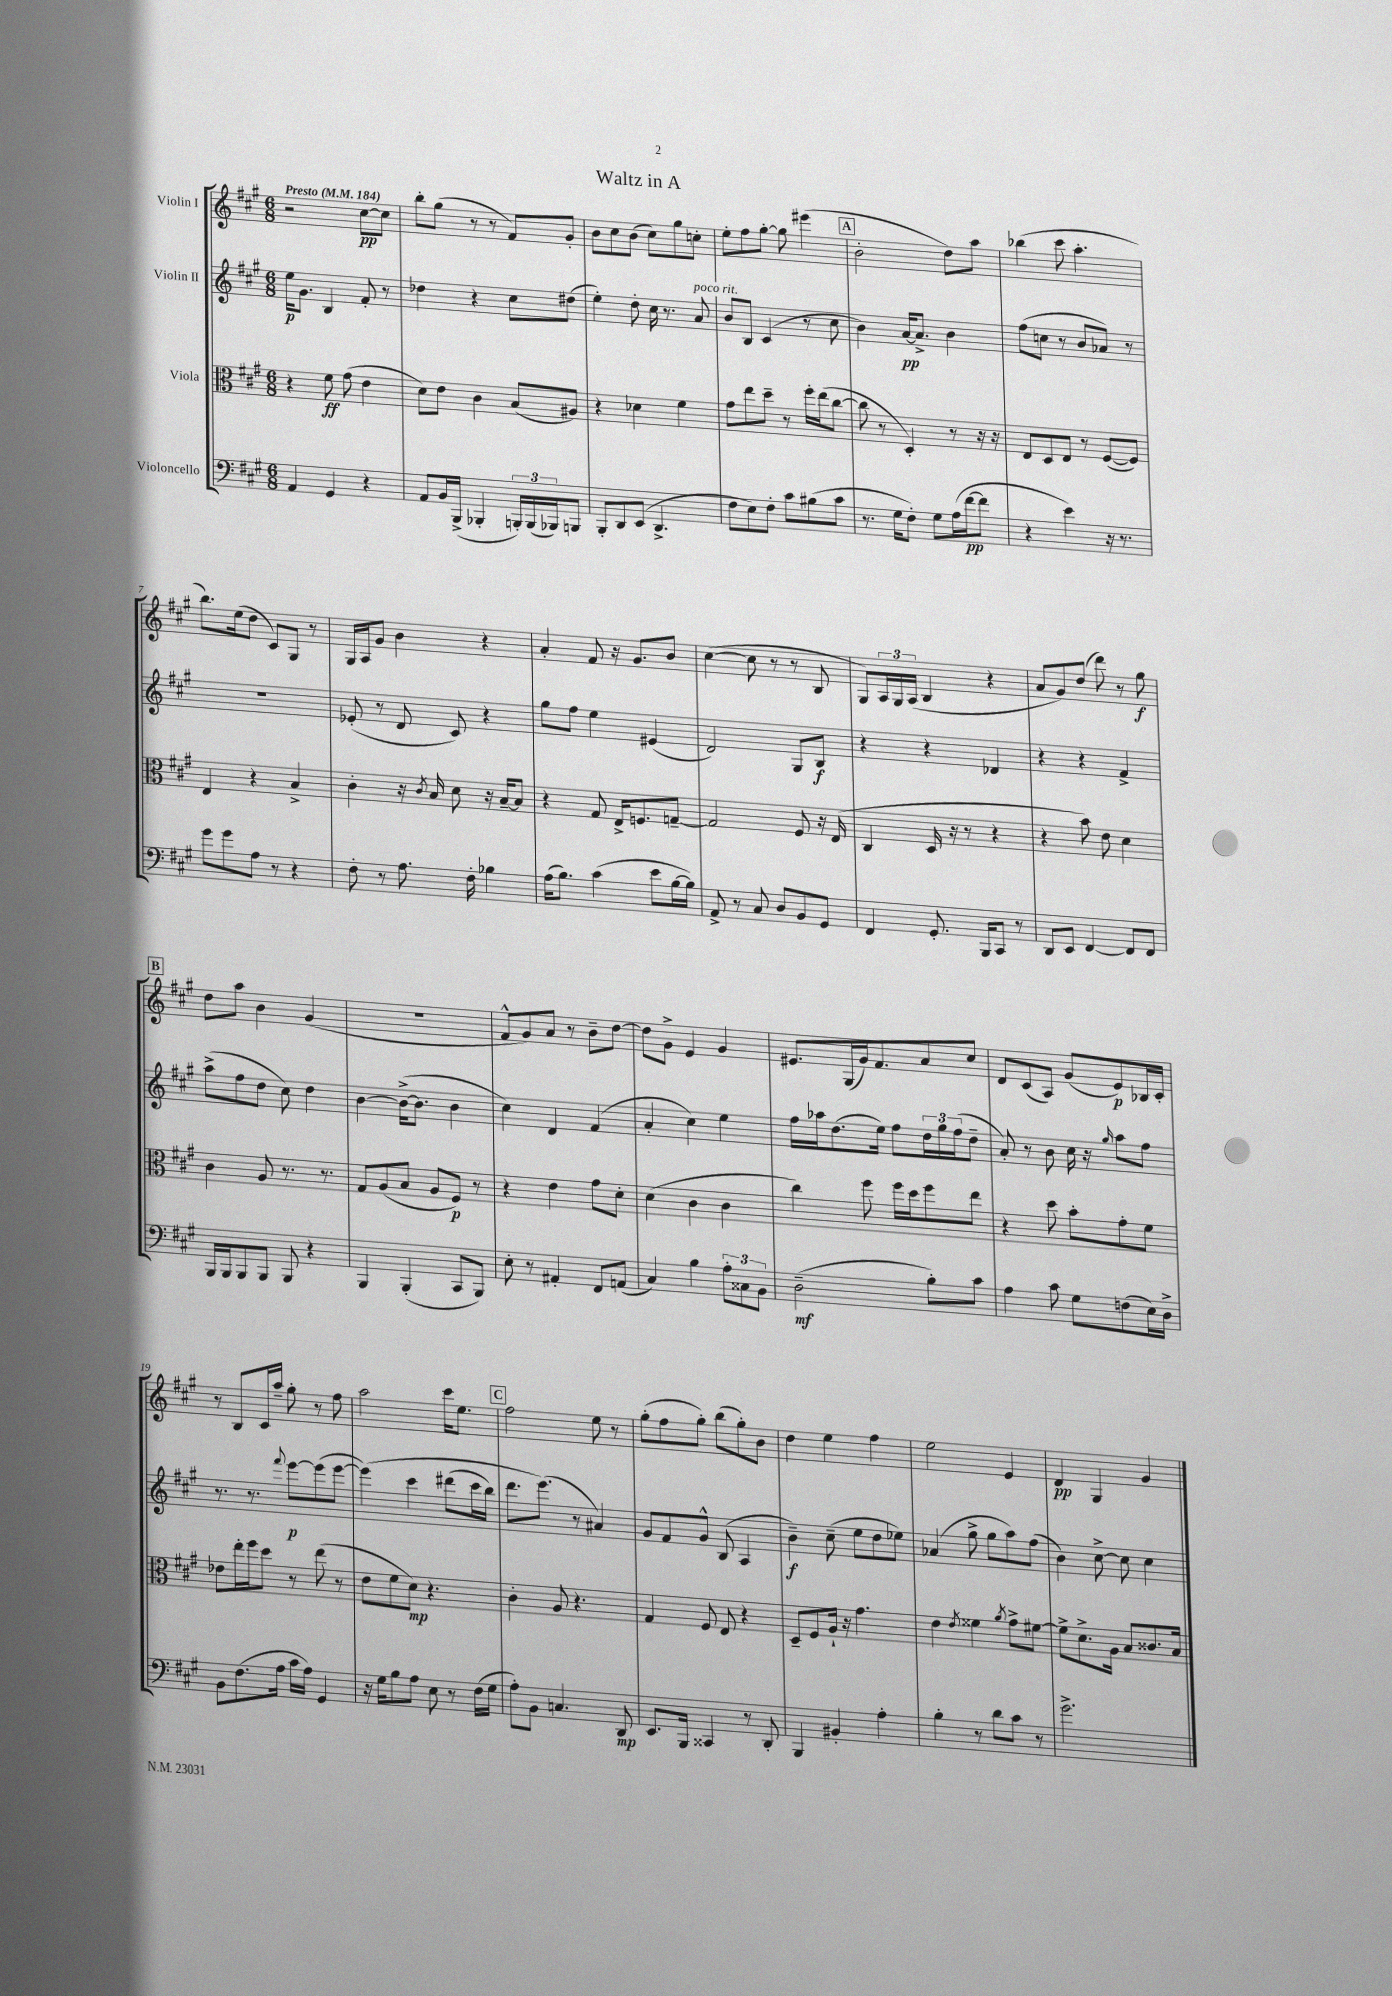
\header { title = "Waltz in A" }
<<
\new StaffGroup <<
\new Staff = "s0" \with { instrumentName = "Violin I" } {
    \clef treble \key a \major \numericTimeSignature \time 6/8 \tempo "Presto" 4 = 184
    r2 cis''8~\pp cis''8 |
    b''8-. gis''8( r8 r8 fis'8) gis'8-. |
    b'8 cis''8 b'8( cis''8) gis''8 c''8-. |
    e''8-. fis''8 gis''8~-. gis''8 eis'''4( |
    \mark \markup { \box "A" } b'2-. d''8) a''8 |
    bes''4( cis'''8 a''4.-. |
    b''8.) e''16( d''8 cis'8) gis8 r8 |
    gis16 a16 gis'8 b'4 r4 |
    a'4-. fis'8 r16 gis'8. b'8 |
    cis''4~( cis''8 r8 r8 b8 |
    gis8) \tuplet 3/2 { a16 gis16 a16( } b4 r4 |
    a'8 gis'8) d''8( d'''8) r8 gis''8\f |
    \mark \markup { \box "B" } d''8 a''8 b'4 gis'4( |
    R2. |
    fis'8-^ gis'8) a'8 r8 b'8-- d''8~ |
    d''8 gis'8-> e'4 gis'4 |
    eis'8. gis16( gis'16) fis'8. a'8 cis''8 |
    d'8 cis'8( a8) gis'8( e'8\p) bes16 cis'16-. |
    r8 b8 cis'16 a''16-- gis''8-. r8 fis''8 |
    a''2 cis'''16 e''8. |
    \mark \markup { \box "C" } fis''2 e''8 r8 |
    gis''8-.( fis''8 gis''8-.) b''8( gis''8-.) b'8 |
    d''4 e''4 fis''4 |
    e''2 e'4 |
    d'4\pp gis4 gis'4 \bar "|." |
}
\new Staff = "s1" \with { instrumentName = "Violin II" } {
    \clef treble \key a \major \numericTimeSignature \time 6/8
    e''16\p gis'8. b4 fis'8-. r8 |
    des''4 r4 cis''8 dis''8( |
    e''4-.) d''8-. cis''16 r8. a'8^\markup { \italic "poco rit." } |
    b'8 b8 cis'4( r8 cis''8 |
    \mark \markup { \box "A" } b'4) a'16~\pp a'8.-> b'4 |
    fis''8( c''8 r8 b'8 aes'8) r8 |
    R2. |
    ees'8-.( r8 d'8 cis'8) r4 |
    gis''8 fis''8 e''4 eis'4( |
    d'2) gis8 b8\f |
    r4 r4 des'4 |
    r4 r4 fis'4-> |
    \mark \markup { \box "B" } a''8->( fis''8 d''8 cis''8) d''4 |
    b'4~ b'16~->( b'8. b'4 |
    cis''4) d'4 fis'4( |
    a'4-. cis''4) e''4 |
    fis''16 aes''16 d''8.( e''16) fis''8 \tuplet 3/2 { d''16 gis''16 fis''16( } d''8-- |
    a'8-.) r8 b'8 cis''16 r16 \grace { gis''16 } a''8 fis''8 |
    r8. r8. \appoggiatura { fis'''8 } e'''8~\p e'''8( e'''8~ |
    e'''4)\( cis'''4 dis'''8( cis'''16 b''16) |
    \mark \markup { \box "C" } d'''8. e'''8.(\) r8 ais'4) |
    gis'8 fis'8 gis'8-^ b8( a4 |
    b'4--\f) cis''8--( e''8 d''8 ees''8) |
    aes'4( gis''8-> gis''8 a''8) fis''8( |
    b'4) cis''8~-> cis''8 cis''4 \bar "|." |
}
\new Staff = "s2" \with { instrumentName = "Viola" } {
    \clef alto \key a \major \numericTimeSignature \time 6/8
    r4 fis'8\ff gis'8( e'4 |
    d'8) e'8 cis'4 b8( ais8) |
    r4 des'4 fis'4 |
    gis'8 e''8 d''8-- r8 fis''16-. e''16( cis''8~ |
    \mark \markup { \box "A" } cis''8 r8 d4-.) r8 r16 r16 |
    e8 d8 e8 r8 fis8~( fis8) |
    e4 r4 b4-> |
    cis'4-. r16 \acciaccatura { cis'8 } b16 d'8 r16 b16~-- b8 |
    r4 gis8 e16-> f8. g8~-- |
    g2 fis8 r16 e16( |
    cis4 d16 r16 r8 r4 |
    r4 b'8) e'8 d'4 |
    \mark \markup { \box "B" } cis'4 a8 r8. r8. |
    gis8 a8( b8 a8 fis8\p) r8 |
    r4 e'4 gis'8 d'8-. |
    d'4( cis'4 cis'4 |
    cis''4) fis''8 fis''16 d''16 fis''8 e''8 |
    r4 d''8 b'8-. gis'8-. fis'8 |
    ees'8 e''16-. fis''16 d''8 r8 e''8( r8 |
    e'8 fis'8 d'8\mp) r4. |
    \mark \markup { \box "C" } cis'4-. a8 r4. |
    gis4 fis8 e8 r4 |
    d8-- fis8 a16-! r16 gis'4. |
    e'4 \acciaccatura { e'8 } fisis'4 \acciaccatura { a'8 } gis'8-> fis'8~ |
    fis'8-> d'8.-> a16 b8 cisis'8. b16 \bar "|." |
}
\new Staff = "s3" \with { instrumentName = "Violoncello" } {
    \clef bass \key a \major \numericTimeSignature \time 6/8
    a,4 gis,4 r4 |
    a,8 b,16 b,,16->( bes,,4-. \tuplet 3/2 { b,,16-.) b,,16( bes,,16) } b,,8 |
    b,,8-. d,8 e,8( d,4.-> |
    fis8 e8) fis8-. cis'8 bis8( cis'8 |
    \mark \markup { \box "A" } r8. gis16 fis8-.) gis8 a16( fis'16~\pp fis'8 |
    r4 e'4) r16 r8. |
    gis'8 gis'8 a8 r8 r4 |
    fis8-. r8 a8. fis16-. bes4 |
    a16( b8.) cis'4( e'8 b16~ b16) |
    a,8-> r8 cis8 d8 b,8 gis,8 |
    fis,4 gis,8.-. b,,16 cis,8 r8 |
    d,8 e,8 fis,4~ fis,8 fis,8 |
    \mark \markup { \box "B" } b,,16 b,,16 b,,8 b,,8 b,,8 r4 |
    b,,4 b,,4-.( cis,8 b,,8) |
    e8-. r8 ais,4-. fis,8 a,8( |
    cis4) b4 \tuplet 3/2 { a8-. cisis8 b,8 } |
    d2--\mf( b8-.) cis'8 |
    a4 cis'8 gis8 f8( e16) d16-> |
    b,8 fis8.( a16 cis'16 a16) gis,4 |
    r16 gis16 b8 a8 e8 r8 fis16( gis16 |
    \mark \markup { \box "C" } a8-.) b,8 c4. d,8\mp |
    e,8. b,,16 cisis,4 r8 d,8-. |
    b,,4 bis,4-. a4-. |
    b4-. r8 d'8 cis'8 r8 |
    gis'2.-> \bar "|." |
}
>>
>>
